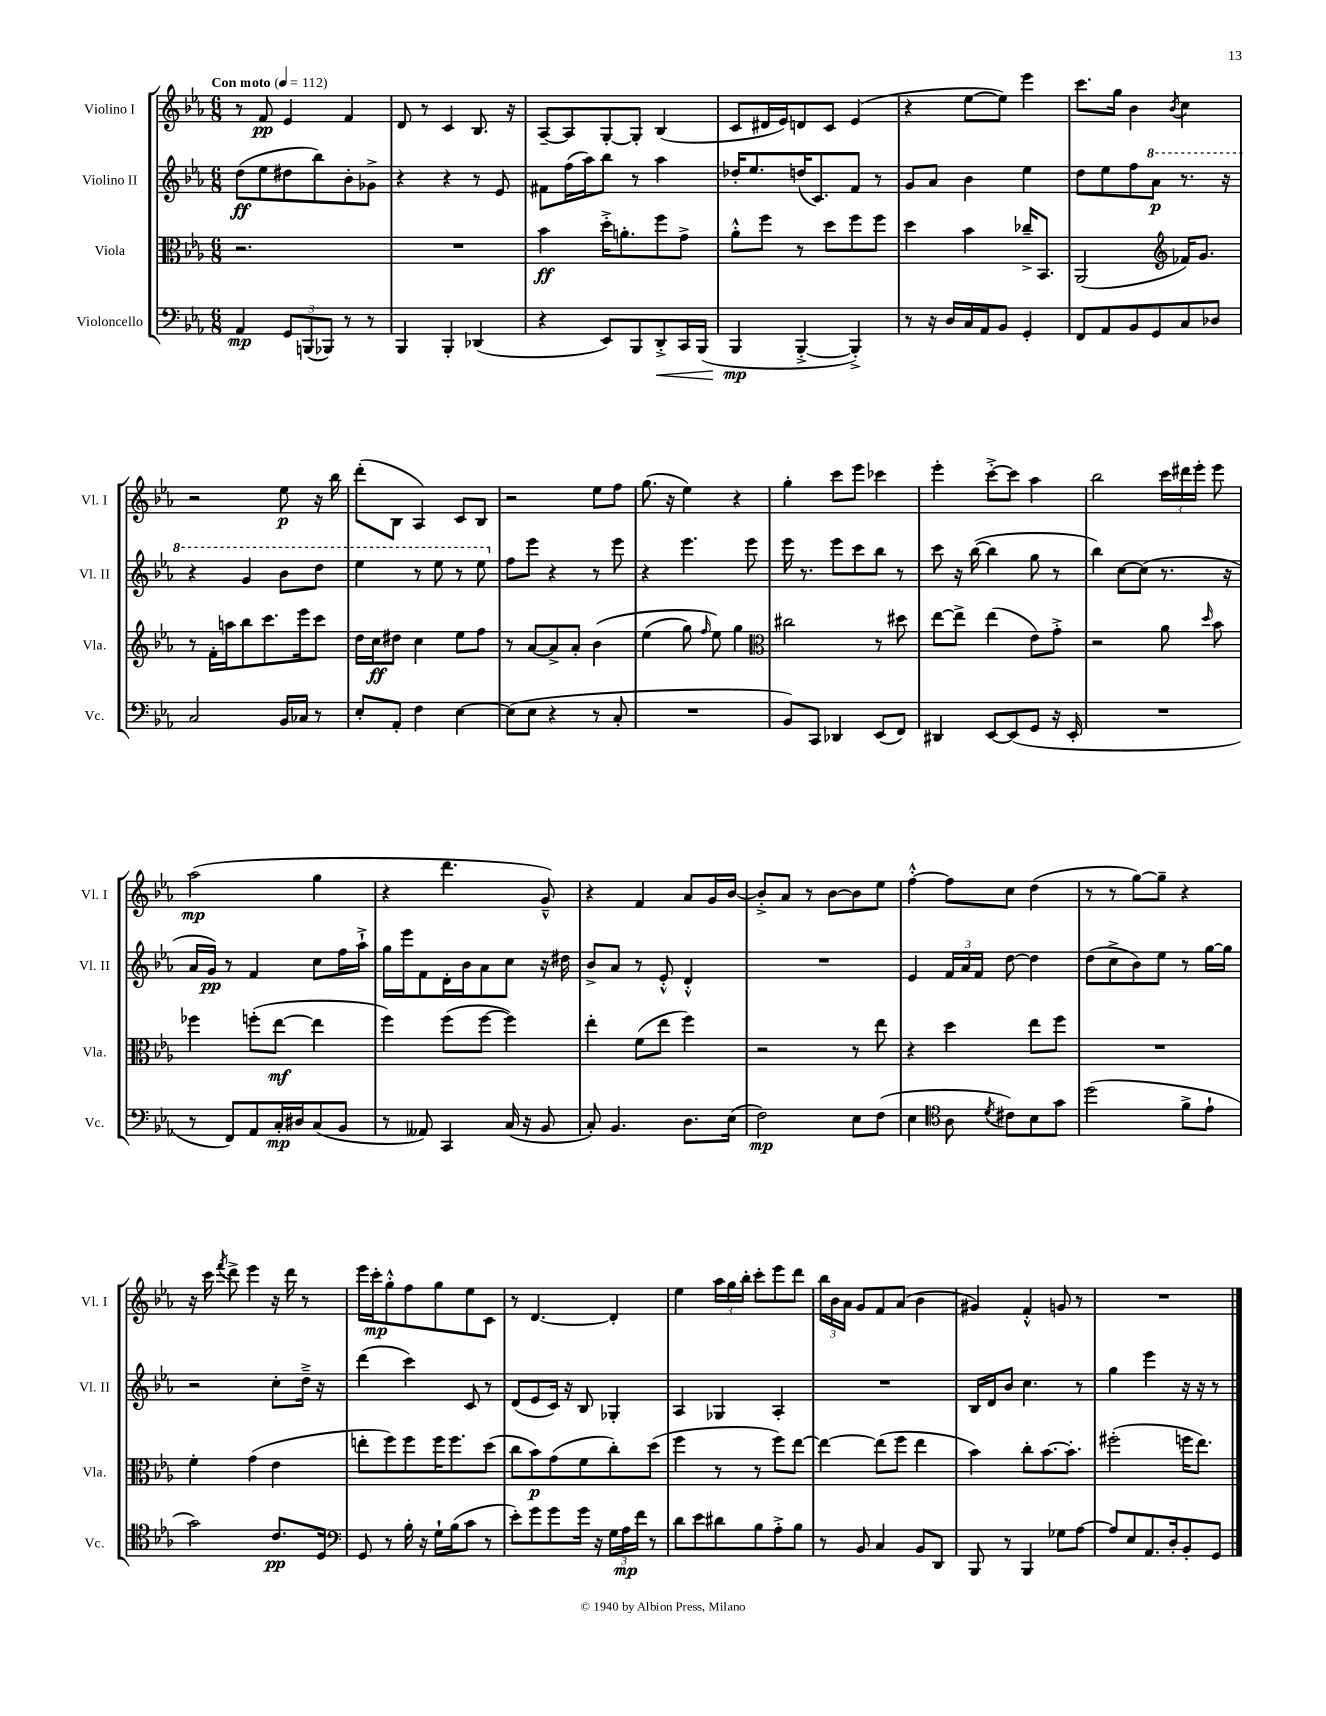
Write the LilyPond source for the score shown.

<<
\new StaffGroup <<
\new Staff = "s0" \with { instrumentName = "Violino I" shortInstrumentName = "Vl. I" } {
    \clef treble \key ees \major \numericTimeSignature \time 6/8 \tempo "Con moto" 4 = 112
    \autoBeamOff r8 f'8\pp ees'4 f'4 |
    d'8 r8 c'4 bes8. r16 |
    aes8[~-- aes8 g8~-. g8]-. bes4( |
    c'8[ dis'16 ees'16) d'8 c'8] ees'4( |
    r4 ees''8[~ ees''8]) ees'''4 |
    c'''8.[ g''16] bes'4 \acciaccatura { bes'8 } c''4 |
    r2 ees''8\p r16 bes''16 |
    d'''8[-.( bes8] aes4) c'8[ bes8] |
    r2 ees''8[ f''8] |
    g''8.( r16 ees''4) r4 |
    g''4-. c'''8[ ees'''8] ces'''4 |
    ees'''4-. c'''8[~-.-> c'''8] aes''4 |
    bes''2 \tuplet 3/2 { c'''16[ dis'''16 ees'''16]-. } ees'''8 |
    aes''2\mp( g''4 |
    r4 d'''4. g'8---^) |
    r4 f'4 aes'8[ g'16 bes'16]~ |
    bes'8[-.-> aes'8] r8 bes'8[~ bes'8 ees''8] |
    f''4~-.-^ f''8[ c''8] d''4( |
    r8 r8 g''8[~) g''8]-- r4 |
    r16 c'''16 \acciaccatura { f'''8 } d'''8-> ees'''4 r16 d'''16 r8 |
    ees'''16[ c'''16-.\mp g''8-.-^ f''8 g''8 ees''8 c'8] |
    r8 d'4.~ d'4-. |
    ees''4 \tuplet 3/2 { aes''16[ g''16 bes''16]-. } c'''8[-. ees'''8 d'''8] |
    \tuplet 3/2 { bes''16[ bes'16 aes'16] } g'8[ f'8 aes'8]( bes'4 |
    gis'4) f'4-.-^ g'8 r8 |
    R2. \bar "|." |
}
\new Staff = "s1" \with { instrumentName = "Violino II" shortInstrumentName = "Vl. II" } {
    \clef treble \key ees \major \numericTimeSignature \time 6/8
    \autoBeamOff d''8[\ff( ees''8 dis''8 bes''8) bes'8-. ges'8]-> |
    r4 r4 r8 ees'8 |
    fis'8[ f''16( aes''16) bes''8] r8 aes''4 |
    des''16[-. ees''8. d''16( c'8.) f'8] r8 |
    g'8[ aes'8] bes'4 ees''4 |
    d''8[ ees''8 f''8 \ottava #1 aes''8]\p r8. r16 |
    r4 g''4 bes''8[ d'''8] |
    ees'''4 r8 ees'''8 r8 ees'''8 \ottava #0 |
    f''8[ ees'''8] r4 r8 ees'''8 |
    r4 ees'''4. ees'''8 |
    ees'''16 r8. ees'''8[ c'''8 bes''8] r8 |
    c'''8 r16 bes''16~( bes''4 g''8 r8 |
    bes''4) c''8[~ c''8]( r8. r16 |
    aes'16[ g'16]\pp) r8 f'4 c''8[ f''16 aes''16]-!-> |
    g''16[ ees'''16 f'8 d'16-. bes'16 aes'8 c''8] r16 dis''16 |
    bes'8[-> aes'8] r8 ees'8-.-^ d'4-.-^ |
    R2. |
    ees'4 \tuplet 3/2 { f'16[ aes'16 f'16] } d''8~ d''4 |
    d''8[( c''8-> bes'8) ees''8] r8 g''16[~ g''16] |
    r2 c''8[-. d''16]---> r16 |
    d'''4( c'''4) c'8 r8 |
    d'8[( ees'8 c'16]) r16 bes8 ges4-. |
    aes4 ges4 aes4-. |
    R2. |
    bes16[ d'16 bes'8] c''4. r8 |
    g''4 ees'''4 r16 r16 r8 \bar "|." |
}
\new Staff = "s2" \with { instrumentName = "Viola" shortInstrumentName = "Vla." } {
    \clef alto \key ees \major \numericTimeSignature \time 6/8
    \autoBeamOff r2. |
    R2. |
    bes'4\ff d''16[-.-> a'8.-. f''8 g'8]-> |
    aes'8[-.-^ f''8] r8 d''8[ f''8 f''8] |
    d''4 bes'4 ces''16[---> bes,8.] |
    aes,2( \clef treble fes'16[) g'8.] |
    r8 f'16[-. a''16 bes''8 c'''8. ees'''16 c'''8] |
    d''16[ c''16\ff dis''8] c''4 ees''8[ f''8] |
    r8 aes'8[~ aes'8-> aes'8]-. bes'4\( |
    ees''4( g''8) \grace { f''16 } ees''8\) g''4 |
    \clef alto cis''2 r8 dis''8 |
    ees''8[~ ees''8]-> ees''4( ees'8[) g'8]-.-> |
    r2 aes'8 \grace { d''16 } bes'8 |
    fes''4 f''8[-.( ees''8]~\mf ees''4 |
    f''4) f''8[( f''8]~ f''4) |
    ees''4-. f'8[( ees''8] f''4) |
    r2 r8 ees''8 |
    r4 d''4 ees''8[ f''8] |
    R2. |
    f'4-. g'4( ees'4 |
    e''8[-. f''8) f''8 f''16 f''8. d''8]( |
    c''8[ bes'8\p) g'8( f'8 c''8-.) d''8]( |
    f''4 r8 r8 f''8[) ees''8]~ |
    ees''4~ ees''8[( f''8] ees''4 |
    bes'4) c''8[-. bes'8.~ bes'8.]-. |
    fis''2-.( f''16[ ees''8.]) \bar "|." |
}
\new Staff = "s3" \with { instrumentName = "Violoncello" shortInstrumentName = "Vc." } {
    \clef bass \key ees \major \numericTimeSignature \time 6/8
    \autoBeamOff aes,4\mp \tuplet 3/2 { g,8[ b,,8( bes,,8]) } r8 r8 |
    bes,,4 bes,,4-. des,4( |
    r4 ees,8[) bes,,8 d,8-.->\< c,16 bes,,16]( |
    bes,,4\mp\! bes,,4~-.-> bes,,4-.->) |
    r8 r16 d16[ c16 aes,16 bes,8] g,4-. |
    f,8[ aes,8 bes,8 g,8 c8 des8] |
    c2 bes,16[ ces16] r8 |
    ees8[-. aes,8]-. f4 ees4~ |
    ees8[( ees8] r4 r8 c8-. |
    R2. |
    bes,8[) c,8] des,4 ees,8[( f,8]) |
    dis,4 ees,8[~ ees,8( g,8] r16 ees,16-. |
    R2. |
    r8 f,8[) aes,8 c16-.\mp dis16 c8( bes,8] |
    r8 aeses,8) c,4 c16( r16 bes,8 |
    c8-.) bes,4. d8.[ ees16]( |
    f2\mp) ees8[ f8]( |
    ees4 \clef tenor aes8 \acciaccatura { d'8 } cis'8[) bes8 g'8] |
    d''2( f'8[-> ees'8]-! |
    g'2) c'8.[\pp d16] |
    \clef bass g,8 r8 bes16-. r16 g16[-! bes16( c'8] r8 |
    ees'8[-.) g'8 g'8 g'16] r16 \tuplet 3/2 { g16[ aes16\mp f'16] } r8 |
    d'8[ ees'8 dis'8 bes8 aes8-.-> bes8] |
    r8 bes,8 c4 bes,8[ d,8] |
    bes,,8 r8 bes,,4 ges8[ aes8]~ |
    aes8[ ees8 aes,8. d16-. bes,8-. g,8] \bar "|." |
}
>>
>>
\layout { \context { \Score \remove "Bar_number_engraver" } }
